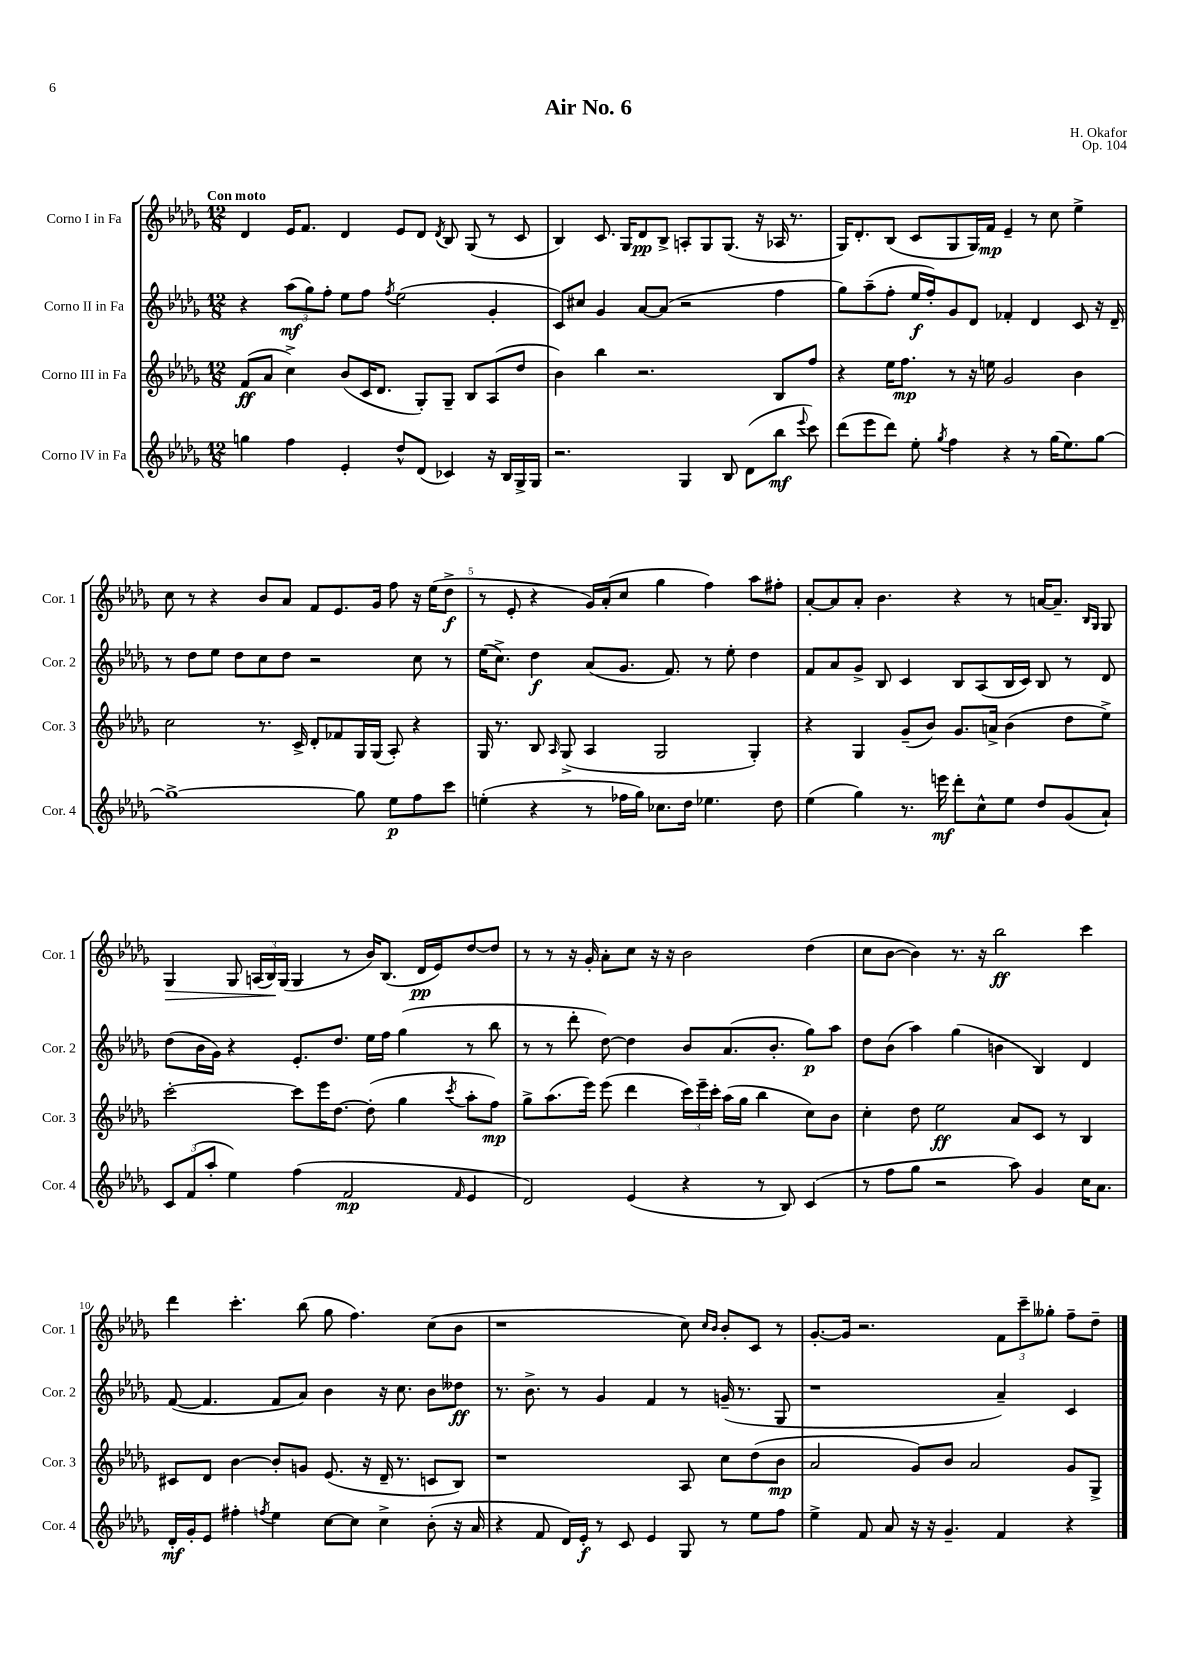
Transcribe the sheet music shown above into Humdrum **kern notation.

**kern	**kern	**kern	**kern
*staff4	*staff3	*staff2	*staff1
*clefG2	*clefG2	*clefG2	*clefG2
*k[b-e-a-d-g-]	*k[b-e-a-d-g-]	*k[b-e-a-d-g-]	*k[b-e-a-d-g-]
*M12/8	*M12/8	*M12/8	*M12/8
4gg\	(8f/L	4r	4d-/
.	8a-/J	.	.
4ff\	4cc^\)	(12aa-\L	16e-/LK
.	.	.	8.f/J
.	.	12gg-\)	.
.	.	12ff'\J	.
4e-'/	(8b-/L	8ee-\L	4d-/
.	16c/K	8ff\J	.
.	8.d-/J	.	.
.	.	8qff/	.
8dd-^^/L	.	(2ee-\	8e-/L
(8d-/J	8G-'/L)	.	8d-/J
.	.	.	8qd-/
4c-/)	8G-~/J	.	8B-/
.	8B-/L	.	(8G-/
16r	(8A-/	4g-'/	8r
16B-/LL	.	.	.
16G-^/	8dd-/J	.	8c/
16G-/JJ	.	.	.
=	=	=	=
2.r	4b-\)	8c/L)	4B-/)
.	.	8cc#/J	.
.	4bb-\	4g-/	8.c/
.	.	.	16G-/LK
.	2.r	[8a-/L	8d-/
.	.	(8a-/]J	8B-^/J
4G-/	.	2r	8A'/L
.	.	.	8G-/
8B-/	.	.	(8.G-/J
(8d-\L	.	.	.
.	.	.	16r
8bb-\J	8B-/L	4ff\	16A-/
.	.	.	8.r
8qqeee-/	.	.	.
8ccc\)	8ff/J	.	.
=	=	=	=
(8ddd-\L	4r	8gg-\L)	16G-/LK)
.	.	.	8.d-'/
8eee-\	.	(8aa-~\	.
8ddd-\J)	16ee-\LK	8ff'\J	(8B-/J
.	8.ff\J	.	.
8ee-'\	.	16ee-/LL	8c/L
.	.	16ff'/J)	.
8qgg-/	.	.	.
4ff\	8r	8g-/	8G-/
.	16r	8d-/J	16G-/L)
.	16ee\	.	16f/JJ
4r	2g-/	4f-'/	4e-~/
8r	.	4d-/	8r
(16gg-\LK	.	.	8cc\
8.ee-\)	.	.	.
.	4b-\	8c/	4ee-^\
[8gg-\J	.	16r	.
.	.	16d-~/	.
=	=	=	=
1gg-^_	2cc\	8r	8cc\
.	.	8dd-\L	8r
.	.	8ee-\J	4r
.	.	8dd-\L	.
.	8.r	8cc\	8b-/L
.	.	8dd-\J	8a-/J
.	16c^/	.	.
.	8d-'/L	2r	8f/L
.	8f-/	.	8.e-/
8gg-\]	16G-/L	.	.
.	(16G-/JJ	.	16g-/Jk
8ee-\L	8A-'/)	.	8ff\
8ff\	4r	8cc\	16r
.	.	.	(16ee-\LK
8ccc\J	.	8r	8dd-^\J
=	=	=	=
(4ee'\	16G-/	(16ee-\LK	8r
.	8.r	8.cc^\J)	.
.	.	.	8e-'/
4r	8B-/	4dd-\	4r
.	16qqA-/	.	.
.	(8G-^/	.	.
8r	4A-/	(8a-/L	16g-/LL)
.	.	.	(16a-'/J
16ff-\LL	.	8.g-/J	8cc/J
16gg-\JJ)	.	.	.
8.cc-\L	2G-/	.	4gg-\
.	.	8.f/)	.
16dd-\Jk	.	.	.
4.ee-\	.	8r	4ff\)
.	.	8ee-'\	.
.	4G-'/)	4dd-\	8aa-\L
8dd-\	.	.	8ff#'\J
=	=	=	=
(4ee-\	4r	8f/L	[8a-'/L
.	.	8a-/	8a-/]
4gg-\)	4G-/	8g-^/J	8a-'/J
.	.	8B-/	4.b-\
8.r	(8g-~/L	4c/	.
.	8b-/J)	.	.
16eee\	.	.	.
8ddd-'\L	8.g-/L	8B-/L	4r
8cc^^\	.	(8A-/	.
.	16a^/Jk	.	.
8ee-\J	(4b-\	16B-/L	8r
.	.	16c/JJ)	.
8dd-/L	.	8B-/	[16a/LK
.	.	.	8.a~/]J
(8g-/	8dd-\L	8r	.
.	.	.	16qqB-/LL
.	.	.	16qqG-/JJ
8a-`/J)	8ee-^\J)	8d-/	8G-/
=	=	=	=
12c/L	[2ccc'\	(8dd-\L	4G-/
(12f/	.	.	.
.	.	16b-\L	.
12aa-'/J	.	.	.
.	.	16g-\JJ)	.
4ee-\)	.	4r	8G-/
.	.	.	(24A/LL
.	.	.	24B-/)
.	.	.	(24G-/JJ
(4ff\	8ccc\]L	8.e-'/L	4G-/
.	16eee-\K	.	.
.	[8.dd-\J	8.dd-/J	.
2f/	.	.	8r
.	(8dd-'\]	16ee-\LL	16b-/LK)
.	.	16ff\JJ	(8.B-/J
.	4gg-\	(4gg-\	.
.	.	.	16d-/LL
.	.	.	16e-/J)
16qqf/	8qccc/	.	.
4e-/	8aa-'\L	8r	[8dd-/
.	8ff\J)	8bb-\	8dd-/]J
=	=	=	=
2d-/)	8gg-^\L	8r	8r
.	(8.aa-\	8r	8r
.	.	8ddd-'\	16r
.	16eee-\Jk)	.	16g-'/
.	(8eee-\	[8dd-\)	8a-'\L
(4e-/	4ddd-\	4dd-\]	8cc\J
.	.	.	16r
.	.	.	16r
4r	24ccc\LL)	8b-/L	2b-\
.	24eee-~\	.	.
.	24ccc'\JJ	.	.
.	(16aa-\LL	(8.a-/	.
.	16gg-\JJ	.	.
8r	4bb-\	.	.
.	.	8.b-'/J	.
8B-/)	.	.	.
(4c/	8cc\L)	8gg-\L)	(4dd-\
.	8b-\J	8aa-\J	.
=	=	=	=
8r	4cc'\	8dd-\L	8cc\L
8ff\L	.	(8b-\J	[8b-\J
8gg-\J	8dd-\	4aa-\)	4b-\])
2r	2ee-\	.	.
.	.	(4gg-\	8.r
.	.	.	16r
.	.	4b\	2bb-\
8aa-\)	8a-/L	.	.
4g-/	8c/J	4B-/)	.
.	8r	.	.
16cc\LK	4B-/	4d-/	4ccc\
8.a-\J	.	.	.
=	=	=	=
16d-'/LL	8c#/L	([8f/	4ddd-\
16g-'/J	.	.	.
8e-/J	8d-/J	4.f/]	.
4ff#'\	[4b-\	.	4.ccc'\
8qff/	.	.	.
4ee-\	8b-'/]L	8f/L	.
.	8g/J	8a-/J)	(8bb-\
[8cc\L	(8.e-/	4b-\	8gg-\
8cc\]J	.	.	4.ff\)
.	16r	.	.
4cc^\	16d-~/	16r	.
.	8.r	8.cc\	.
(8b-'\	8c/L	8b-\L	(8cc\L
16r	8B-/J)	8dd--\J	8b-\J
16a-/	.	.	.
=	=	=	=
4r	1r	8.r	1r
.	.	8.b-^\	.
8f/	.	.	.
16d-/LL)	.	8r	.
16e-'/JJ	.	.	.
8r	.	4g-/	.
8c/	.	.	.
4e-/	.	4f/	.
8G-/	8A-/	8r	8cc\)
.	.	.	16qqcc/LL
.	.	.	16qqb-/JJ
8r	8cc\L	(16g~/	8b-'/L
.	.	8.r	.
8ee-\L	(8dd-\	.	8c/J
8ff\J	8b-\J	8G-/	8r
=	=	=	=
4ee-^\	2a-/	1r	[8.g-'/L
.	.	.	16g-/]Jk
8f/	.	.	2.r
8a-/	.	.	.
16r	8g-/L)	.	.
16r	.	.	.
4.g-~/	8b-/J	.	.
.	2a-/	.	.
4f/	.	4a-~/)	12f\L
.	.	.	12ccc~\
.	.	.	12gg--'\J
4r	8g-/L	4c/	8ff~\L
.	8G-^/J	.	8dd-~\J
==	==	==	==
*-	*-	*-	*-
